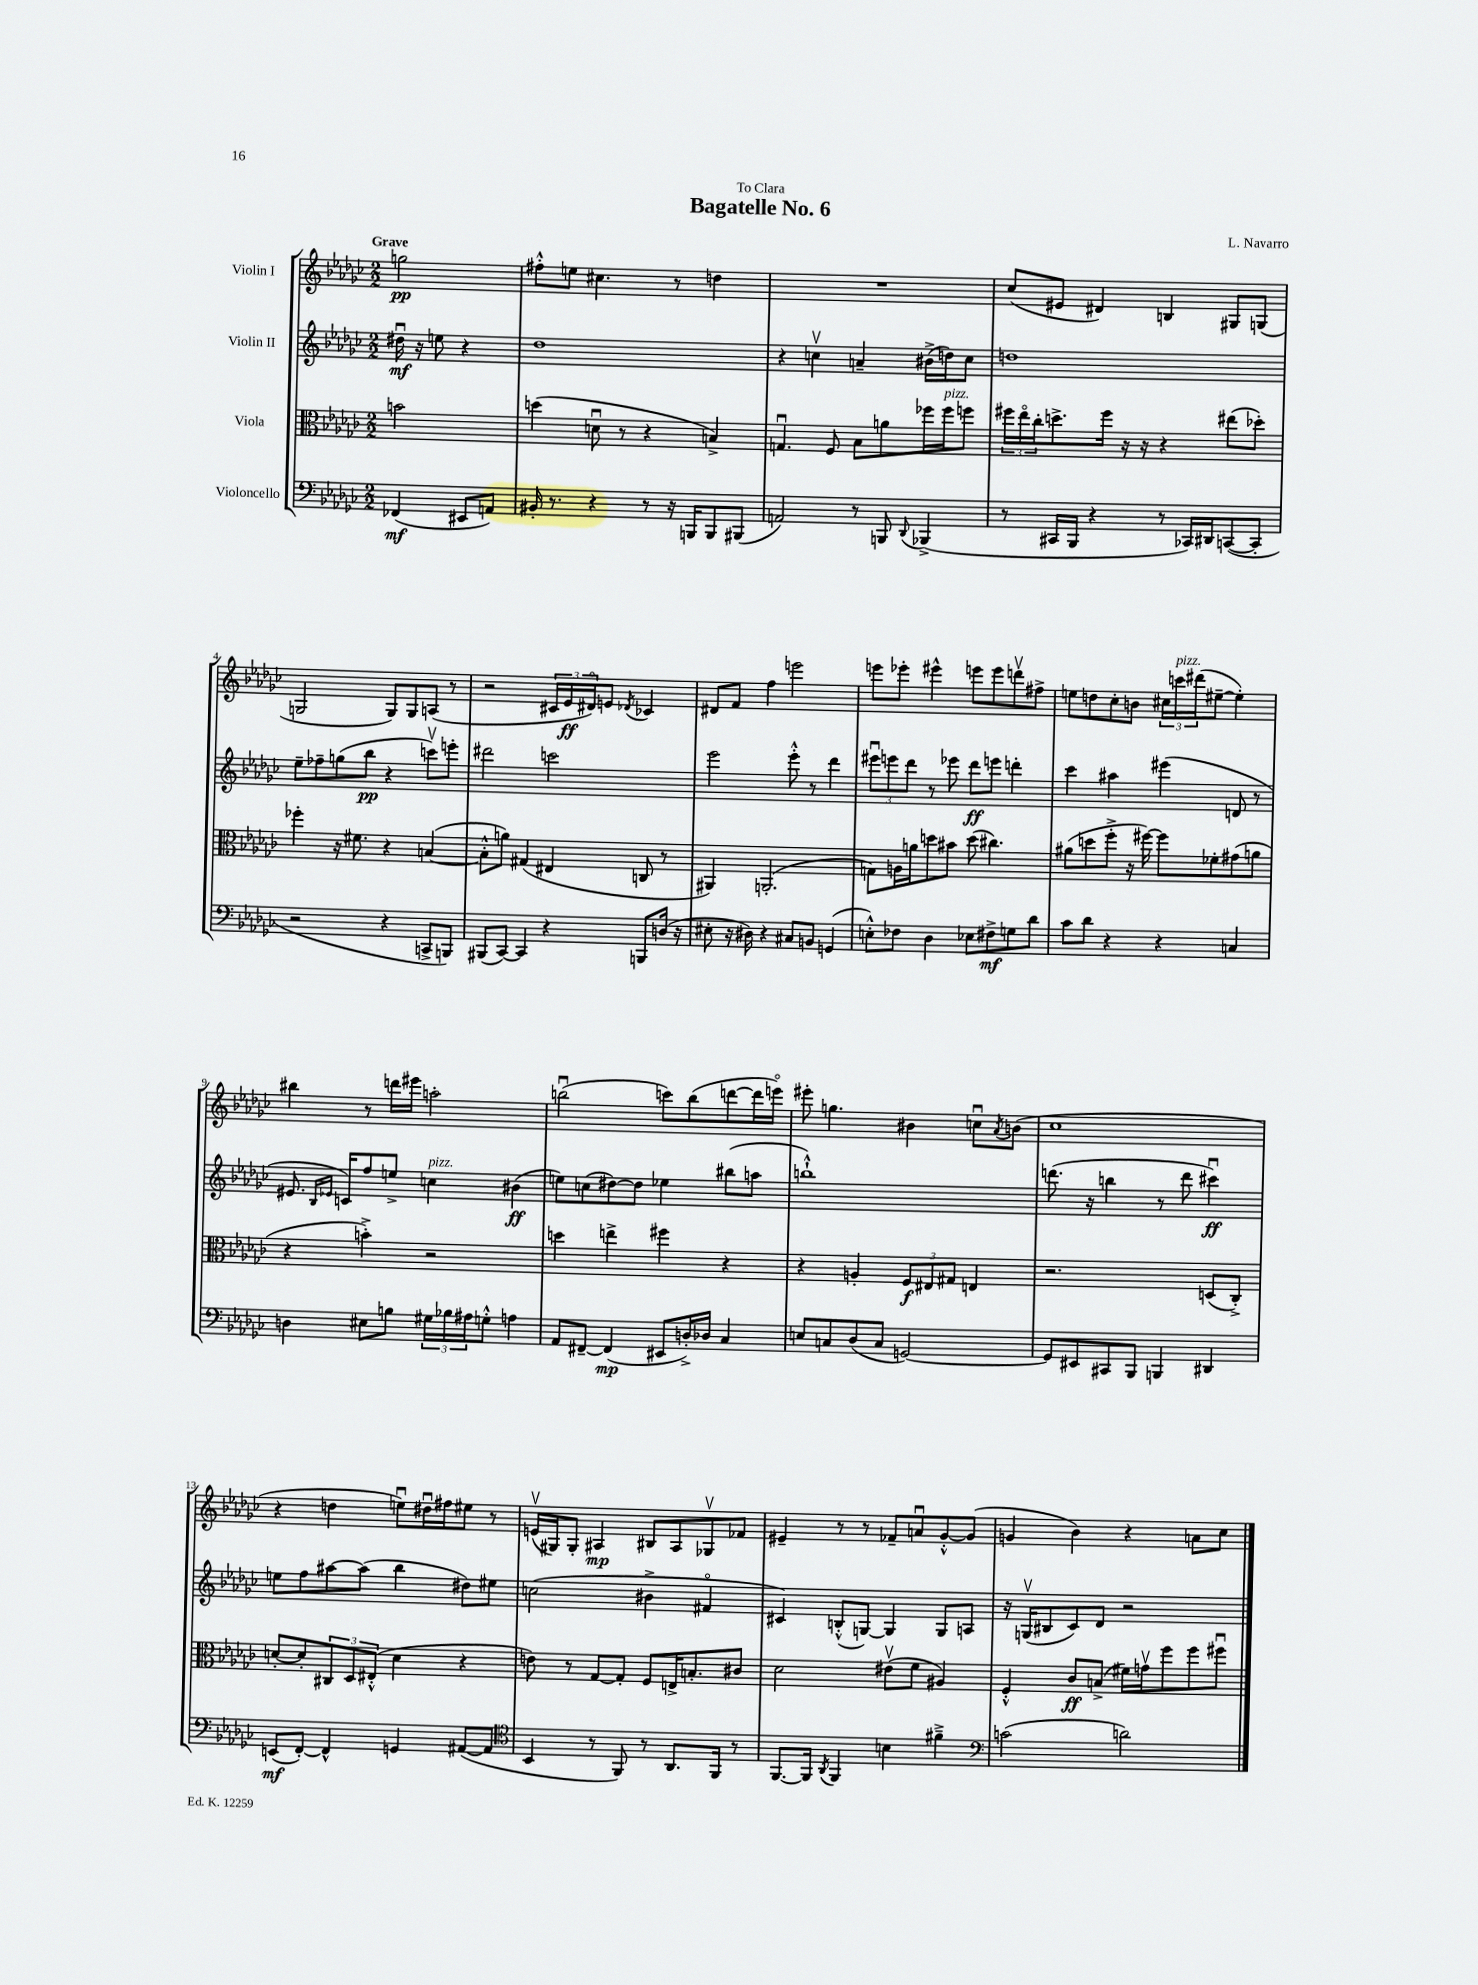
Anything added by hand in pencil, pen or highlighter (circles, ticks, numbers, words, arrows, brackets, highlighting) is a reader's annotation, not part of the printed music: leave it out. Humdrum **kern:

**kern	**dynam	**kern	**dynam	**kern	**dynam	**kern	**dynam
*part4	*part4	*part3	*part3	*part2	*part2	*part1	*part1
*staff4	*staff4	*staff3	*staff3	*staff2	*staff2	*staff1	*staff1
*I"Violoncello	*	*I"Viola	*	*I"Violin II	*	*I"Violin I	*
*clefF4	*	*clefC3	*	*clefG2	*	*clefG2	*
*k[b-e-a-d-g-c-]	*	*k[b-e-a-d-g-c-]	*	*k[b-e-a-d-g-c-]	*	*k[b-e-a-d-g-c-]	*
*M2/2	*	*M2/2	*	*M2/2	*	*M2/2	*
=	=	=	=	=	=	=	=
!	!	!	!	!	!	!LO:TX:a:B:t=Grave	!
(4FF-X/	mf	2bn\	.	16dd#Xu\	mf	2ggn\	pp
.	.	.	.	16r	.	.	.
.	.	.	.	8een\	.	.	.
8EE#X/L	.	.	.	4r	.	.	.
8AAn/J)	.	.	.	.	.	.	.
=1	=1	=1	=1	=1	=1	=1	=1
16BB#X'/	.	(4ddn\	.	1dd-	.	8ff#X'^^\L	.
8.r	.	.	.	.	.	.	.
.	.	.	.	.	.	8een\J	.
4r	.	8dnu\	.	.	.	4.cc#X\	.
.	.	8r	.	.	.	.	.
8r	.	4r	.	.	.	.	.
16r	.	.	.	.	.	8r	.
16BBBn/KL	.	.	.	.	.	.	.
8BBB/	.	4Bn^/)	.	.	.	4ddn\	.
(8BBB#X/J	.	.	.	.	.	.	.
=2	=2	=2	=2	=2	=2	=2	=2
2AAn/)	.	4.Gnu/	.	4r	.	1r	.
.	.	.	.	4ccnv\	.	.	.
.	.	8F/	.	.	.	.	.
8r	.	8B-\L	.	4an~/	.	.	.
8BBBn/	.	8an\	.	.	.	.	.
8qqDD-/	.	.	.	.	.	.	.
(4BBB-X^/	.	16ff-X\L	.	(16b#X^\LL	.	.	.
!	!	!LO:TX:a:i:t=pizz.	!	!	!	!	!
.	.	16ff-\J	.	16ddn\J)	.	.	.
.	.	8ffn\J	.	8cc\J	.	.	.
=3	=3	=3	=3	=3	=3	=3	=3
8r	.	24ff#X\LL	.	1ddn	.	(8cc-/L	.
.	.	24ee-\	.	.	.	.	.
.	.	24cc-'\J	.	.	.	.	.
16CC#X/LL	.	8.ddn^\	.	.	.	8e#X/J	.
16BBB-/JJ	.	.	.	.	.	.	.
4r	.	.	.	.	.	4d#X/)	.
.	.	16ff#\Jk	.	.	.	.	.
.	.	16r	.	.	.	.	.
.	.	16r	.	.	.	.	.
8r	.	4r	.	.	.	4Bn/	.
16CC-X/LL)	.	.	.	.	.	.	.
16DD#X/J	.	.	.	.	.	.	.
([8CCn/	.	(8ee#X\L	.	.	.	8G#X/L	.
8CC'/J]	.	8dd-X'\J)	.	.	.	(8Gn/J	.
!!LO:LB:g=z
=4	=4	=4	=4	=4	=4	=4	=4
2r	.	4ff-X'\	.	8ee-~\L	.	2Gn/	.
.	.	.	.	8ff-X~\	.	.	.
.	.	16r	.	(8ggn\	.	.	.
.	.	8.f#X\	.	.	.	.	.
.	.	.	.	8bb-\J	pp	.	.
4r	.	4r	.	4r	.	8G/L)	.
.	.	.	.	.	.	8G/	.
8CCn^/L	.	([4Bn/	.	8cccnv\L)	.	(8An/J	.
8BBBn/J)	.	.	.	8eeen'\J	.	8r	.
=5	=5	=5	=5	=5	=5	=5	=5
(8BBB#X/L	.	8B'^^\L]	.	2ddd#X\	.	2r	.
[8CC-/J)	.	8an\J)	.	.	.	.	.
4CC-/]	.	(4G#X/	.	.	.	.	.
4r	.	4E#X/	.	2cccn\	.	24c#X/LL	.
.	.	.	.	.	.	24e-/	ff
.	.	.	.	.	.	24d#X/J)	.
.	.	.	.	.	.	8en/J	.
.	.	.	.	.	.	8qd-X/	.
8BBBn/L	.	8Cn/	.	.	.	4c-X/	.
(16Dn/Jk	.	8r	.	.	.	.	.
16r	.	.	.	.	.	.	.
=6	=6	=6	=6	=6	=6	=6	=6
8E#X'\	.	4AA#X/)	.	2eee-\	.	8d#X/L	.
16r	.	.	.	.	.	8f/J	.
16D#X\)	.	.	.	.	.	.	.
4r	.	(2.AAn'/	.	.	.	4ff\	.
8C#X/L	.	.	.	8eee-'^^\	.	2eeen\	.
8BBn/J	.	.	.	8r	.	.	.
(4GGn/	.	.	.	4ddd-\	.	.	.
=7	=7	=7	=7	=7	=7	=7	=7
8En'^^\L)	.	8Gn\L)	.	12eee#Xu\L	.	8eeen\L	.
.	.	.	.	12eeen\	.	.	.
8F-X\J	.	16An\L	.	.	.	8eee-X'\J	.
.	.	.	.	12ddd-\J	.	.	.
.	.	16an\J	.	.	.	.	.
4D-\	.	8ddn\	.	8r	.	4eee#X^^\	.
.	.	8b#X\J	.	8eee-X\	.	.	.
8E-X\L	.	(8dd\	.	8ddd-\L	ff	8eeen\L	.
8F#X^\	mf	4.cc#X\)	.	8eeen\J	.	8eee\	.
8Gn\	.	.	.	4dddn'\	.	8dddnv\	.
8d-\J	.	.	.	.	.	8ff#X^\J	.
=8	=8	=8	=8	=8	=8	=8	=8
8c-\L	.	(8a#X\L	.	4ccc-\	.	8een\L	.
8d-\J	.	8ddn\	.	.	.	8ddn\	.
4r	.	8ff'^\J	.	4aa#X\	.	8cc-'\	.
.	.	16r	.	.	.	8bn\J	.
.	.	[16ff#X\)	.	.	.	.	.
4r	.	8ff#\L]	.	(4eee#X\	.	24cc#X\LL	.
!	!	!	!	!	!	!LO:TX:a:i:t=pizz.	!
.	.	.	.	.	.	24cccn\	.
.	.	.	.	.	.	(24ddd#X\J	.
.	.	8f-X'\	.	.	.	[8ee#X~\J	.
4Cn/	.	(8g#X\	.	8dn/	.	4ee#'\])	.
.	.	8an\J	.	8r	.	.	.
!!LO:LB:g=z
=9	=9	=9	=9	=9	=9	=9	=9
4Dn\	.	4r	.	8.e#X/	.	4bb#X\	.
.	.	.	.	16qqB-/LL	.	.	.
.	.	.	.	16qqe-X/JJ	.	.	.
.	.	.	.	16cn/KL)	.	.	.
8E#X\L	.	4bn'^\)	.	8ff/	.	8r	.
8Bn\J	.	.	.	8een^/J	.	16dddn\LL	.
.	.	.	.	.	.	16eee#X\JJ	.
!	!	!	!	!LO:TX:a:i:t=pizz.	!	!	!
24G#X\LL	.	2r	.	4ccn\	.	2aan'\	.
24B-X\	.	.	.	.	.	.	.
24A#X\J	.	.	.	.	.	.	.
8Gn'^^\J	.	.	.	.	.	.	.
4An\	.	.	.	(4b#X\	ff	.	.
=10	=10	=10	=10	=10	=10	=10	=10
8AA-/L	.	4ddn\	.	8een\L)	.	(2bbnu\	.
[8FF#X~/J	.	.	.	(8ccn\	.	.	.
(4FF#/]	mp	4een^\	.	[8dd#X\)	.	.	.
.	.	.	.	8dd#\J]	.	.	.
8EE#X/L	.	4ff#X\	.	4ee-X\	.	8cccn\L)	.
16Dn'^/L)	.	.	.	.	.	(8bb\	.
16D-X/JJ	.	.	.	.	.	.	.
4C-/	.	4r	.	(8bb#X\L	.	[8dddn\	.
.	.	.	.	8aan\J	.	16ddd\L]	.
.	.	.	.	.	.	16eeen\JJ)	.
=11	=11	=11	=11	=11	=11	=11	=11
8En/L	.	4r	.	1bbn`^^)	.	8eee#X'\	.
8Cn/	.	.	.	.	.	4.ggn\	.
(8D-/	.	4An'/	.	.	.	.	.
8C/J	.	.	.	.	.	.	.
[2GGn/)	.	12F/L	f	.	.	4b#X\	.
.	.	12E#X/	.	.	.	.	.
.	.	12G#X/J	.	.	.	.	.
.	.	4En/	.	.	.	8ccnu\L	.
.	.	.	.	.	.	8qa-/	.
.	.	.	.	.	.	(8bn\J	.
=12	=12	=12	=12	=12	=12	=12	=12
8GG/L]	.	2.r	.	(8.dddn\	.	1cc-	.
8EE#X/	.	.	.	.	.	.	.
.	.	.	.	16r	.	.	.
8CC#X/	.	.	.	4bbn\	.	.	.
8BBB-/J	.	.	.	.	.	.	.
4BBBn/	.	.	.	8r	.	.	.
.	.	.	.	8ddd\	.	.	.
4DD#X/	.	(8Dn/L	.	4ccc#Xu\)	ff	.	.
.	.	8C-'^/J)	.	.	.	.	.
!!LO:LB:g=z
=13	=13	=13	=13	=13	=13	=13	=13
(8EEn/L	mf	[8dn'/L	.	8een\L	.	4r	.
[8FF'/J)	.	8d'/]	.	8ff\	.	.	.
4FF^^/]	.	12C#X/	.	[8aa#X\	.	4ddn\	.
.	.	12D-/	.	.	.	.	.
.	.	.	.	(8aa#\J]	.	.	.
.	.	(12E#X'^^/J	.	.	.	.	.
4GGn/	.	4d\	.	4bb-\	.	8eenu\L)	.
.	.	.	.	.	.	16dd#Xu\L	.
.	.	.	.	.	.	16ff#X\J	.
([8AA#X/L	.	4r	.	8dd#X\L)	.	8ee#X\J	.
8AA#/J]	.	.	.	8ee#X\J	.	8r	.
=14	=14	=14	=14	=14	=14	=14	=14
*clefC4	*	*	*	*	*	*	*
4BB-/	.	8en\)	.	(2ccn\	.	(16env/LL	.
.	.	.	.	.	.	16G#X/J)	.
.	.	8r	.	.	.	8G#'/J	.
8r	.	[8G-/L	.	.	.	4A#X/	mp
8FF/)	.	8G-'/J]	.	.	.	.	.
8r	.	8F/L	.	4b#X^\	.	8B#X/L	.
8.AA-/L	.	16En^/K	.	.	.	8A#/	.
.	.	8.Bn'/	.	.	.	.	.
.	.	.	.	4f#X/	.	8G-Xv/	.
16FF/Jk	.	.	.	.	.	.	.
8r	.	8c#X/J	.	.	.	8f-X/J	.
=15	=15	=15	=15	=15	=15	=15	=15
[8.FF/L	.	2d-\	.	4c#X/)	.	4e#X~/	.
16FF/Jk]	.	.	.	.	.	.	.
8qAA-/	.	.	.	.	.	.	.
4FF/	.	.	.	(8Bn'^^/L	.	8r	.
.	.	.	.	[8Gn/J)	.	8r	.
4Bn\	.	(8e#Xv\L	.	4G/]	.	8f-X~/L	.
.	.	8f\J	.	.	.	8anu/	.
4f#X~^\	.	4A#X/)	.	8G/L	.	[8g-'^^/	.
.	.	.	.	8An/J	.	(8g-/J]	.
=16	=16	=16	=16	=16	=16	=16	=16
*clefF4	*	*	*	*	*	*	*
(2cn\	.	4F'^^/	.	16r	.	4gn/	.
.	.	.	.	(16Gnv/KL	.	.	.
.	.	.	.	8B#X/	.	.	.
.	.	8c-/L	ff	8c-/)	.	4b-\)	.
.	.	(8Bn^/J	.	8d-/J	.	.	.
2dn\)	.	16f#X\LL)	.	2r	.	4r	.
.	.	16gnv\J	.	.	.	.	.
.	.	8ff\	.	.	.	.	.
.	.	8ff\	.	.	.	8an\L	.
.	.	8ff#Xu\J	.	.	.	8cc-\J	.
==	==	==	==	==	==	==	==
*-	*-	*-	*-	*-	*-	*-	*-
